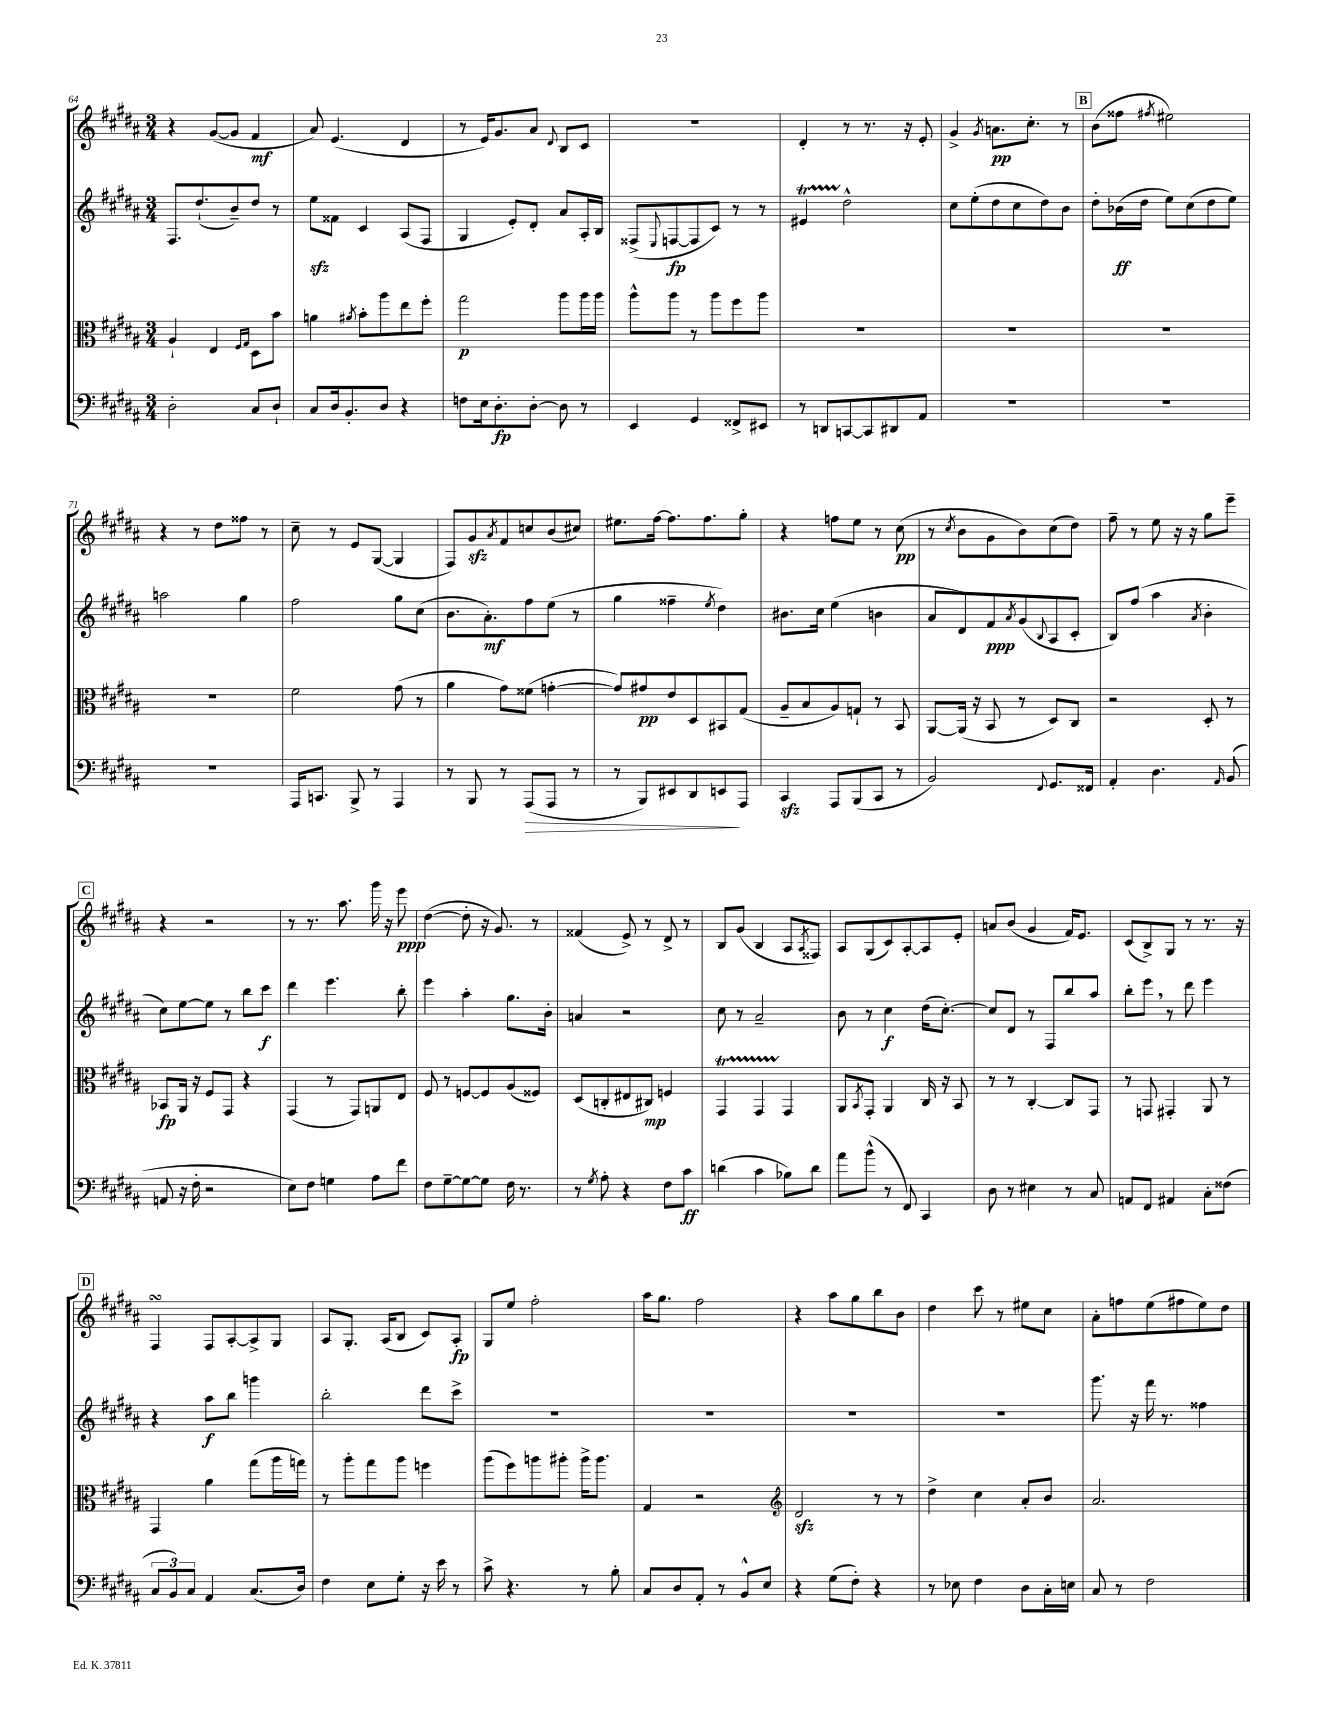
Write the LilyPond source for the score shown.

<<
\new StaffGroup <<
\new Staff = "s0" {
    \clef treble \key b \major \numericTimeSignature \time 3/4
    r4 gis'8~( gis'8 fis'4\mf |
    ais'8) e'4.( dis'4 |
    r8 e'16) gis'8. ais'8 \appoggiatura { dis'8 } b8 cis'8 |
    R2. |
    dis'4-. r8 r8. r16 e'8-. |
    gis'4-> \acciaccatura { gis'8 } a'8.\pp cis''8.-. r8 |
    \mark \markup { \box "B" } b'8( fisis''8 \acciaccatura { fis''8 } eis''2) |
    r4 r8 dis''8 fisis''8 r8 |
    cis''8-- r8 e'8 gis8~( gis4 |
    fis8) gis'8\sfz \acciaccatura { ais'8 } fis'8 c''8 b'8( cis''8) |
    eis''8. fis''16~ fis''8. fis''8. gis''8-. |
    r4 f''8 e''8 r8 cis''8\pp( |
    r8 \acciaccatura { cis''8 } b'8 gis'8 b'8) cis''8( dis''8) |
    fis''8-- r8 e''8 r16 r16 gis''8 e'''8-- |
    \mark \markup { \box "C" } r4 r2 |
    r8 r8. ais''8. gis'''16 r16 e'''8\ppp |
    dis''4~( dis''8-. r16 gis'8.) r8 |
    fisis'4( e'8->) r8 dis'8-> r8 |
    b8 gis'8( b4 ais8 \acciaccatura { ais8 } fisis8) |
    ais8 gis8( cis'8) ais8~-. ais8 e'8-. |
    a'8 b'8( gis'4 fis'16) e'8. |
    cis'8( b8->) gis8 r8 r8. r16 |
    \mark \markup { \box "D" } fis4\turn fis8 ais8~-. ais8-> gis8 |
    ais8 gis8.-. ais16( b8 cis'8) ais8-.\fp |
    gis8 e''8 fis''2-. |
    ais''16 gis''8. fis''2 |
    r4 ais''8 gis''8 b''8 b'8 |
    dis''4 cis'''8 r8 eis''8 cis''8 |
    ais'8-. f''8 e''8( fis''8 e''8) dis''8 \bar "|." |
}
\new Staff = "s1" {
    \clef treble \key b \major \numericTimeSignature \time 3/4
    fis8. dis''8.-!( b'8--) dis''8 r8 |
    e''8\sfz fisis'8 cis'4 ais8( fis8 |
    gis4 e'8-.) dis'8-. ais'8 ais16-. b16 |
    fisis8->( \appoggiatura { e8 } f8~\fp f8 cis'8) r8 r8 |
    eis'4\startTrillSpan dis''2-^\stopTrillSpan |
    cis''8 e''8-.( dis''8 cis''8 dis''8) b'8 |
    \mark \markup { \box "B" } dis''8-. bes'16\ff( dis''16 e''8) cis''8( dis''8 e''8) |
    a''2 gis''4 |
    fis''2 gis''8 cis''8( |
    b'8. ais'8.-.\mf) fis''8 e''8( r8 |
    gis''4 fisis''4-- \acciaccatura { e''8 } dis''4) |
    bis'8. cis''16 e''4( b'4 |
    ais'8 dis'8) fis'8\ppp \acciaccatura { ais'8 } gis'8( \appoggiatura { b8 } ais8 cis'8-. |
    b8) fis''8( ais''4 \acciaccatura { ais'8 } b'4-. |
    \mark \markup { \box "C" } cis''8) e''8~ e''8 r8 b''8 cis'''8\f |
    dis'''4 e'''4. b''8-. |
    e'''4 ais''4-. gis''8. b'16-. |
    a'4 r2 |
    cis''8 r8 ais'2-- |
    b'8 r8 cis''4\f dis''16( cis''8.~-.) |
    cis''8 dis'8 r8 fis8 b''8 ais''8 |
    b''8-. e'''8 \breathe r8 dis'''8 e'''4 |
    \mark \markup { \box "D" } r4 ais''8\f b''8 g'''4 |
    b''2-. dis'''8 cis'''8-> |
    R2. |
    R2. |
    R2. |
    R2. |
    gis'''8. r16 fis'''16 r8. fisis''4 \bar "|." |
}
\new Staff = "s2" {
    \clef alto \key b \major \numericTimeSignature \time 3/4
    ais4-! e4 \grace { fis16 gis16 } dis8 b'8 |
    a'4 \acciaccatura { ais'8 } b'8-. ais''8 e''8 fis''8-. |
    gis''2\p ais''8 ais''16 ais''16 |
    ais''8-^ ais''8 r8 ais''8 fis''8 ais''8 |
    R2. |
    R2. |
    \mark \markup { \box "B" } R2. |
    R2. |
    fis'2 gis'8( r8 |
    ais'4 gis'8) fisis'8( g'4~-. |
    g'8) gis'8\pp e'8 dis8 bis,8 gis8( |
    ais8-- b8 ais8) g8-! r8 b,8 |
    ais,8~ ais,16( r16 b,8 r8 dis8) cis8 |
    r2 dis8-. r8 |
    \mark \markup { \box "C" } bes,8\fp ais,16 r16 fis8 gis,8 r4 |
    gis,4( r8 gis,8) a,8 e8 |
    fis8 r8 f8~ f8 ais8( fisis8) |
    dis8( c8-. eis8 cis8\mp) f4 |
    gis,4\startTrillSpan gis,4 gis,4\stopTrillSpan |
    ais,8 \acciaccatura { b,8 } gis,8-. ais,4 cis16 r16 b,8 |
    r8 r8 cis4~-. cis8 gis,8 |
    r8 g,8 gis,4-. ais,8 r8 |
    \mark \markup { \box "D" } gis,4 ais'4 gis''8( ais''16 g''16) |
    r8 ais''8-. gis''8 ais''8 f''4 |
    ais''8( fis''8) a''8 ais''8-. ais''16-> ais''8. |
    gis4 r2 |
    \clef treble dis'2\sfz r8 r8 |
    dis''4-> cis''4 ais'8-. b'8 |
    ais'2. \bar "|." |
}
\new Staff = "s3" {
    \clef bass \key b \major \numericTimeSignature \time 3/4
    dis2-. cis8 dis8-! |
    cis8 dis16 b,8.-. dis8 r4 |
    f8 e16 dis8.-.\fp dis8~-. dis8 r8 |
    e,4 gis,4 fisis,8-> eis,8 |
    r8 d,8 c,8~ c,8 dis,8 ais,8 |
    R2. |
    \mark \markup { \box "B" } R2. |
    R2. |
    ais,,16 c,8. b,,8-> r8 ais,,4 |
    r8 b,,8 r8 ais,,8\>( ais,,8 r8 |
    r8 b,,8) eis,8 dis,8 e,8\! ais,,8 |
    cis,4\sfz ais,,8 b,,8( cis,8 r8 |
    b,2) \appoggiatura { fis,8 } gis,8. fisis,16 |
    ais,4-. dis4. \grace { ais,16 } b,8( |
    \mark \markup { \box "C" } a,8 r16 fis16-. r2 |
    e8) fis8 g4 ais8 fis'8 |
    fis8 gis8~-- gis8~ gis8 fis16 r8. |
    r8 \acciaccatura { gis8 } ais8-. r4 fis8 cis'8\ff |
    d'4( cis'4 bes8) d'8 |
    ais'8 b'8-^( r8 fis,8) cis,4 |
    dis8 r8 eis4 r8 cis8 |
    a,8 fis,8 ais,4 cis8-. fisis8( |
    \mark \markup { \box "D" } \tuplet 3/2 { cis8 b,8) cis8 } ais,4 cis8.( dis16) |
    fis4 e8 gis8-. r16 e'16 r8 |
    cis'8-> r4. r8 b8-. |
    cis8 dis8 ais,8-. r8 b,8-^ e8 |
    r4 gis8( fis8-.) r4 |
    r8 ees8 fis4 dis8 cis16-. e16 |
    cis8 r8 fis2 \bar "|." |
}
>>
>>
\layout { \context { \Score currentBarNumber = #64 } }
